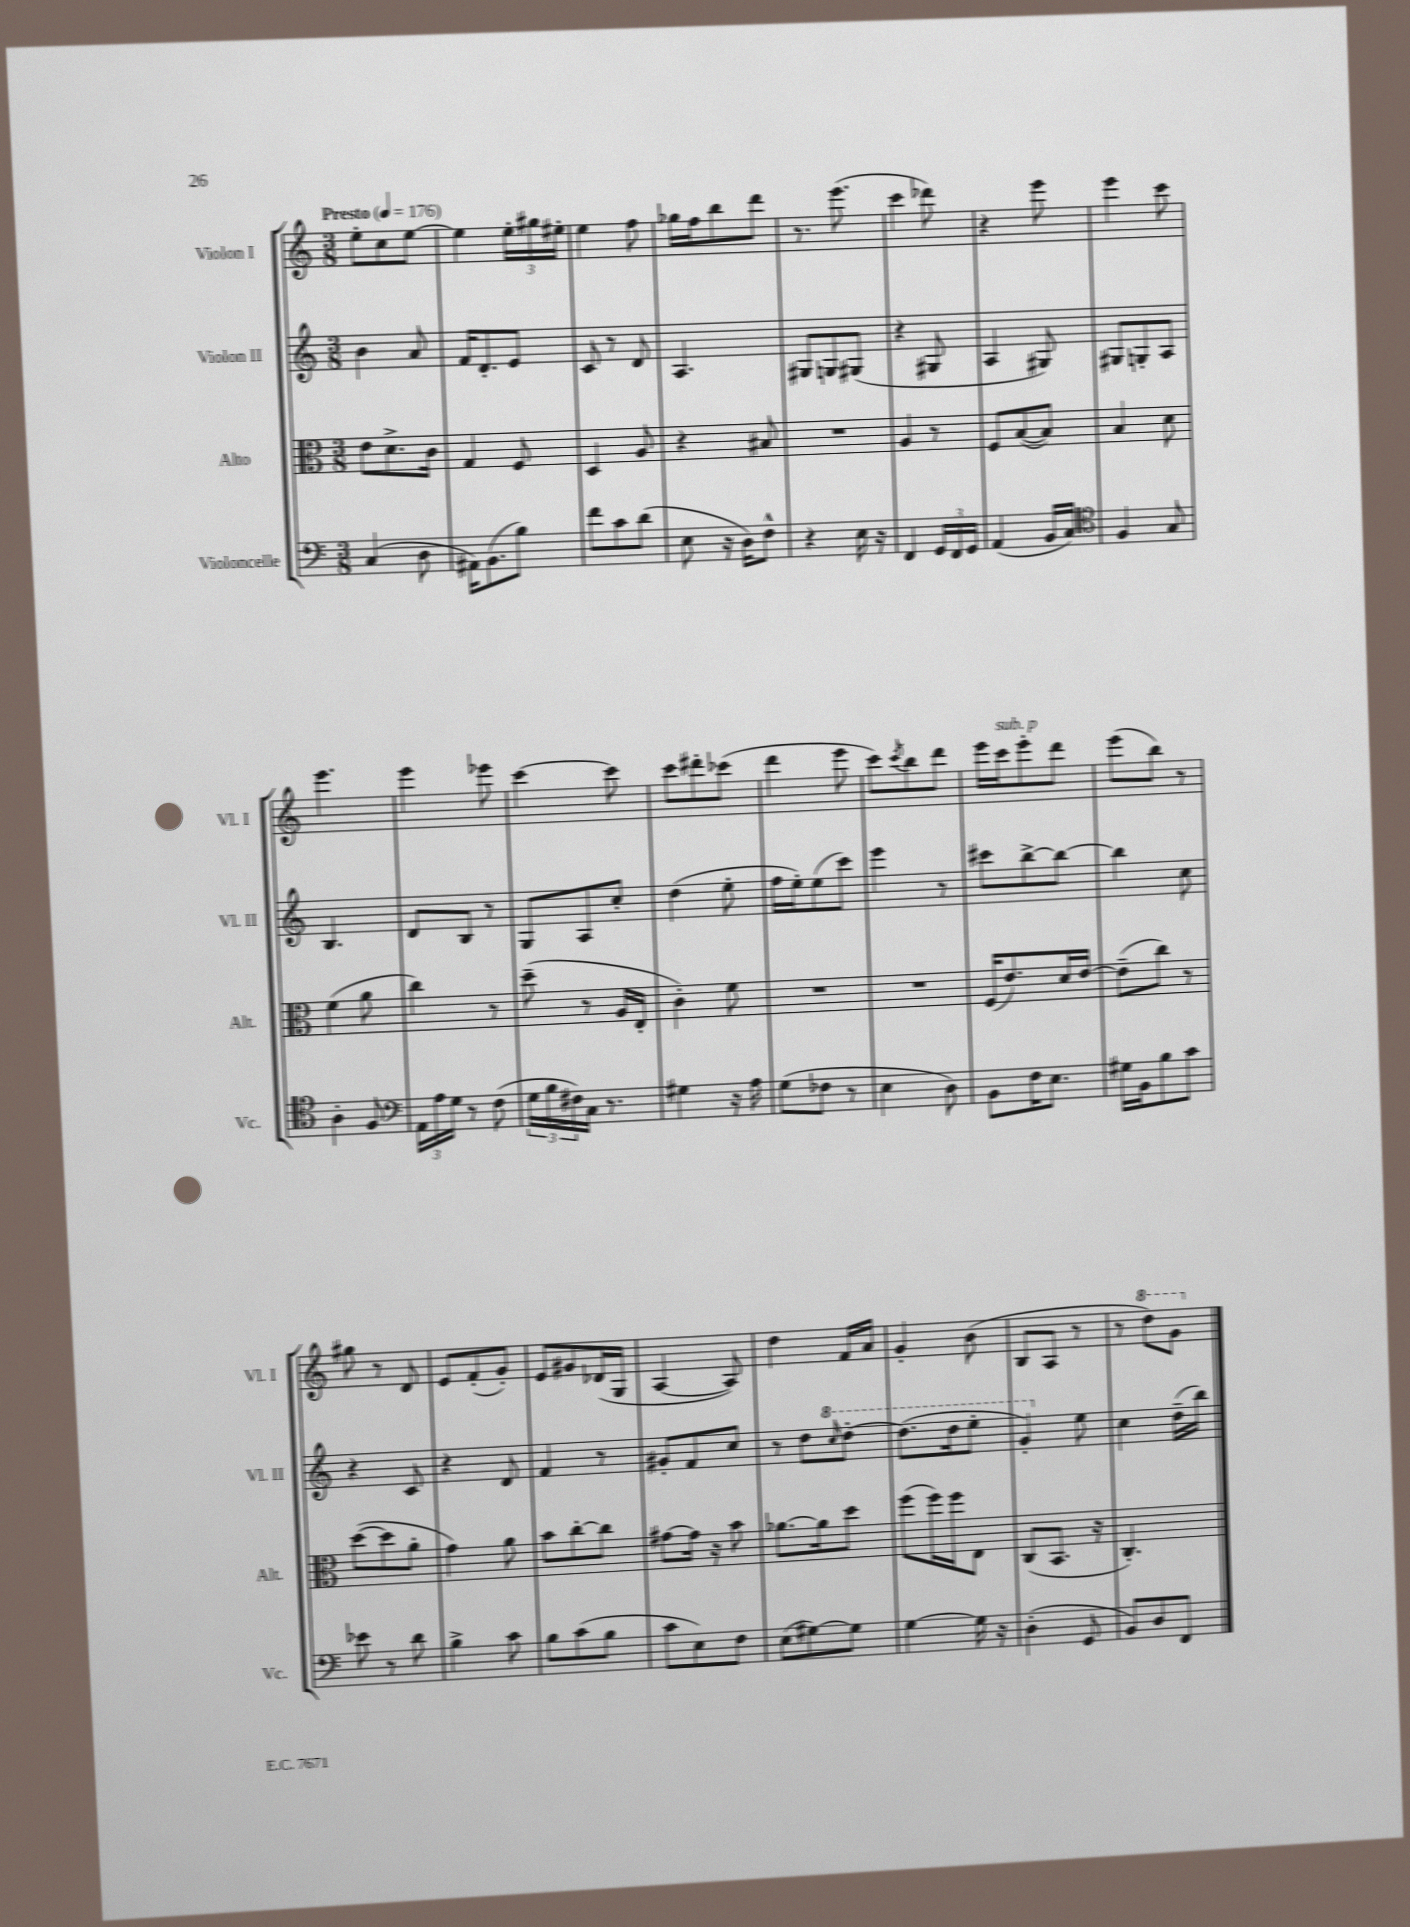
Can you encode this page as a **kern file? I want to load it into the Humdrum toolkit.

**kern	**kern	**kern	**kern
*staff4	*staff3	*staff2	*staff1
*clefF4	*clefC3	*clefG2	*clefG2
*k[]	*k[]	*k[]	*k[]
*M3/8	*M3/8	*M3/8	*M3/8
*MM176	*MM176	*MM176	*MM176
(4C	8e	4b	8ee'
.	8.d^	.	8cc
8D	.	8a	[8ee
.	16c	.	.
=	=	=	=
16AA#)	4G	16f	4ee]
(8.BB	.	8.d'	.
8B)	8F	8e	24ee'
.	.	.	24gg#
.	.	.	24ee#'
=	=	=	=
8f	4D	8c	4ee
8c	.	8r	.
(8d	8A	8d	8ff
=	=	=	=
8E	4r	4.A	16gg-
.	.	.	16ff
16r	.	.	8bb
16D)	.	.	.
8F^^	8B#	.	8ddd
=	=	=	=
4r	4.r	8G#	8.r
.	.	8G	.
.	.	.	(8.eee
16E	.	(8G#	.
16r	.	.	.
=	=	=	=
4FF	4A	4r	4ccc
24GG	8r	8G#	8ddd-)
24FF	.	.	.
24GG	.	.	.
=	=	=	=
(4AA	8F	4A	4r
.	([8B	.	.
16BB	8B])	8G#)	8eee
16C)	.	.	.
=	=	=	=
*clefC4	*	*	*
4F	4B	8G#	4eee
.	.	8G'	.
8G	8d	8A	8ccc
=	=	=	=
4A'	(4f	4.B	4.eee
8F	8a	.	.
=	=	=	=
*clefF4	*	*	*
24AA	4cc)	8d	4eee
24A	.	.	.
24G	.	.	.
8r	.	8B	.
(8F	8r	8r	8eee-
=	=	=	=
24G	(8dd~	8G	[4ccc
24B	.	.	.
24F#)	.	.	.
16C	8r	8A	.
8.r	.	.	.
.	16A	8cc'	8ccc]
.	16E'	.	.
=	=	=	=
4G#	4c')	(4dd	8ccc
.	.	.	8ddd#'
16r	8f	8ee'	(8ccc-
16A	.	.	.
=	=	=	=
(8G	4.r	16ff	4ddd
.	.	16ee')	.
8F-	.	(8ee	.
8r	.	8ccc)	8eee
=	=	=	=
4E	4.r	4eee	8ccc)
.	.	.	8qccc
.	.	.	8bb
8D)	.	8r	8ddd
=	=	=	=
8BB	(16F	8ccc#	16eee
.	8.e)	.	16ccc
16F	.	[8bb^	8eee'
8.E	.	.	.
.	16d	8bb_	8ddd
.	[16e	.	.
=	=	=	=
16G#	(8e~]	4bb]	(8eee
16BB	.	.	.
8B	8cc)	.	8bb)
8c	8r	8cc	8r
=	=	=	=
8e-	([8dd	4r	8gg#
8r	8dd]	.	8r
8d	8a'	8c	8d
=	=	=	=
4B^	4g)	4r	8e
.	.	.	(8f'
8c	8a	8d	8g')
=	=	=	=
8B	8b	4f	8e
(8c	[8cc'	.	8g#
8B	8cc]	8r	(16d-
.	.	.	16G
=	=	=	=
8c	[8g#	8g#'	[4A
8E)	16g#]	8f	.
.	16r	.	.
8F	8b	8cc	8A])
=	=	=	=
(8E	[8.a-	8r	4dd
[8G#)	.	8dd	.
.	16a-]	.	.
.	.	16qqccc	.
8G#]	8dd	[8ddd'	16f
.	.	.	16a
=	=	=	=
[4G	(8ff	(8.ddd]	4g'
.	16ff)	.	.
.	16ff	16ddd	.
16G]	8E	8eee'	(8b
16r	.	.	.
=	=	=	=
(4D'	(8C	4gg')	8B
.	8.BB	.	8A
8GG	.	8ee	8r
.	16r	.	.
=	=	=	=
8BB)	4.C')	4cc	8r
8D	.	.	8ddd)
8FF	.	(16dd~	8gg
.	.	16bb)	.
==	==	==	==
*-	*-	*-	*-
